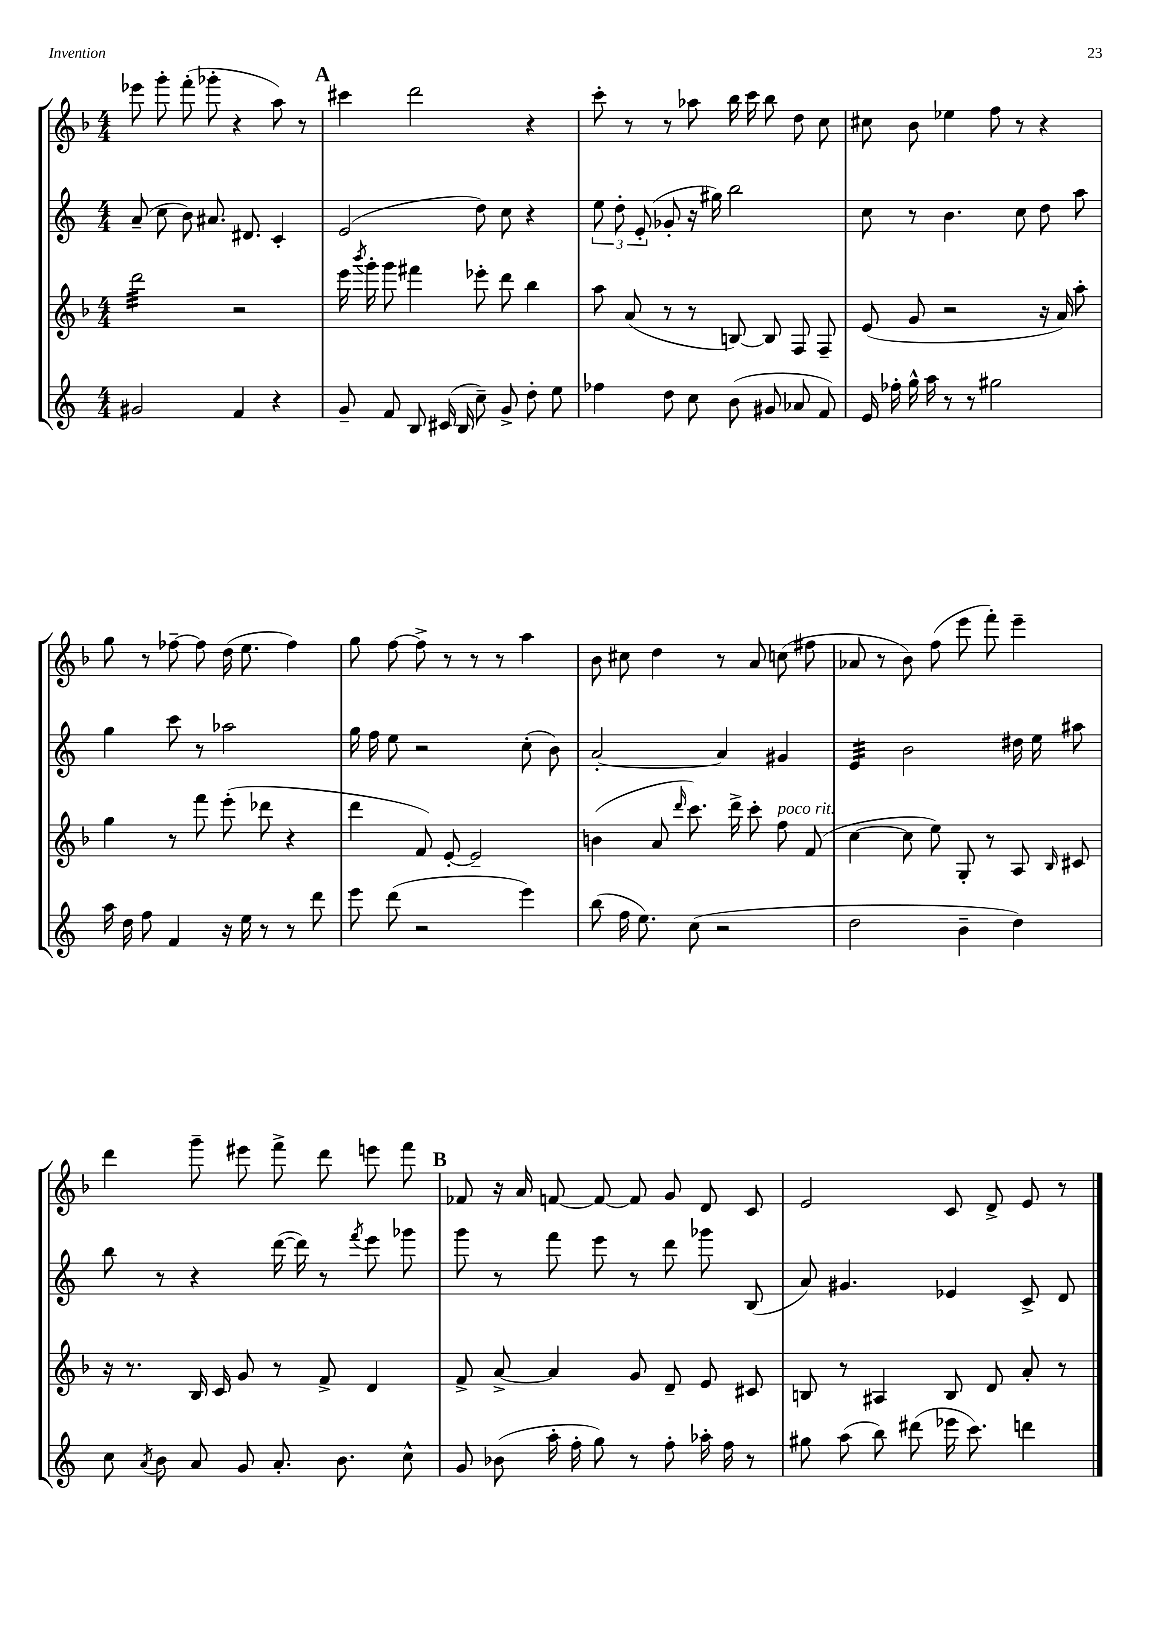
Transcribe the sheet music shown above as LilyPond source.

<<
\new StaffGroup <<
\new Staff = "s0" {
    \clef treble \key f \major \numericTimeSignature \time 4/4
    \autoBeamOff ees'''8 g'''8-. f'''8-.( ges'''8-. r4 a''8) r8 |
    \mark \markup { \bold "A" } cis'''4 d'''2 r4 |
    c'''8-. r8 r8 aes''8 bes''16 c'''16 bes''8 d''8 c''8 |
    cis''8 bes'8 ees''4 f''8 r8 r4 |
    g''8 r8 fes''8~-- fes''8 d''16( e''8. fes''4) |
    g''8 f''8~ f''8-> r8 r8 r8 a''4 |
    bes'8 cis''8 d''4 r8 a'8 c''8( fis''8 |
    aes'8 r8 bes'8) f''8( e'''8 f'''8-.) e'''4-- |
    d'''4 g'''8-- eis'''8 f'''8-> d'''8 e'''8 f'''8 |
    \mark \markup { \bold "B" } fes'8 r16 a'16 f'8~ f'8~ f'8 g'8 d'8 c'8 |
    e'2 c'8 d'8-> e'8 r8 \bar "|." |
}
\new Staff = "s1" {
    \clef treble \key c \major \numericTimeSignature \time 4/4
    \autoBeamOff a'8--( c''8 b'8) ais'8. dis'8. c'4-. |
    \mark \markup { \bold "A" } e'2( d''8) c''8 r4 |
    \tuplet 3/2 { e''8 d''8-. e'8-.( } ges'8-. r16 gis''16) b''2 |
    c''8 r8 b'4. c''8 d''8 a''8 |
    g''4 c'''8 r8 aes''2 |
    g''16 f''16 e''8 r2 c''8-.( b'8) |
    a'2~-. a'4 gis'4 |
    e'4:32 b'2 dis''16 e''16 ais''8 |
    b''8 r8 r4 d'''16~( d'''16) r8 \acciaccatura { f'''8 } e'''8 ges'''8 |
    \mark \markup { \bold "B" } g'''8 r8 f'''8 e'''8 r8 d'''8 ges'''8 b8( |
    a'8) gis'4. ees'4 c'8-> d'8 \bar "|." |
}
\new Staff = "s2" {
    \clef treble \key f \major \numericTimeSignature \time 4/4
    \autoBeamOff d'''2:32 r2 |
    \mark \markup { \bold "A" } e'''16 \acciaccatura { bes'''8 } g'''16-. g'''8 fis'''4 ees'''8-. d'''8 bes''4 |
    a''8 a'8( r8 r8 b8~) b8 f8 f8-- |
    e'8( g'8 r2 r16 a'16) a''8-. |
    g''4 r8 f'''8 e'''8-.( des'''8 r4 |
    d'''4 f'8) e'8~-. e'2-- |
    b'4( a'8 \grace { d'''16 } c'''8.) d'''16-> c'''8-. f''8^\markup { \italic "poco rit." } f'8( |
    c''4~ c''8 e''8) g8-. r8 a8 \grace { bes16 } cis'8 |
    r16 r8. bes16 c'16 g'8 r8 f'8-> d'4 |
    \mark \markup { \bold "B" } f'8-> a'8~-> a'4 g'8 d'8-- e'8 cis'8 |
    b8 r8 ais4 b8 d'8 a'8-. r8 \bar "|." |
}
\new Staff = "s3" {
    \clef treble \key c \major \numericTimeSignature \time 4/4
    \autoBeamOff gis'2 f'4 r4 |
    \mark \markup { \bold "A" } g'8-- f'8 b8 cis'16( b16 c''8--) g'8-> d''8-. e''8 |
    fes''4 d''8 c''8 b'8( gis'8 aes'8 f'8) |
    e'16 fes''16-. g''16-^ a''16 r8 r8 gis''2 |
    a''16 d''16 f''8 f'4 r16 e''16 r8 r8 d'''8 |
    e'''8 d'''8( r2 e'''4) |
    b''8( f''16 e''8.) c''8( r2 |
    d''2 b'4-- d''4) |
    c''8 \acciaccatura { a'8 } b'8 a'8 g'8 a'8.-. b'8. c''8-^ |
    \mark \markup { \bold "B" } g'8 bes'8( a''16-. f''16-. g''8) r8 f''8-. aes''16-. f''16 r8 |
    gis''8 a''8( b''8) dis'''8( ees'''16 c'''8.) d'''4 \bar "|." |
}
>>
>>
\layout { \context { \Score \remove "Bar_number_engraver" } }
